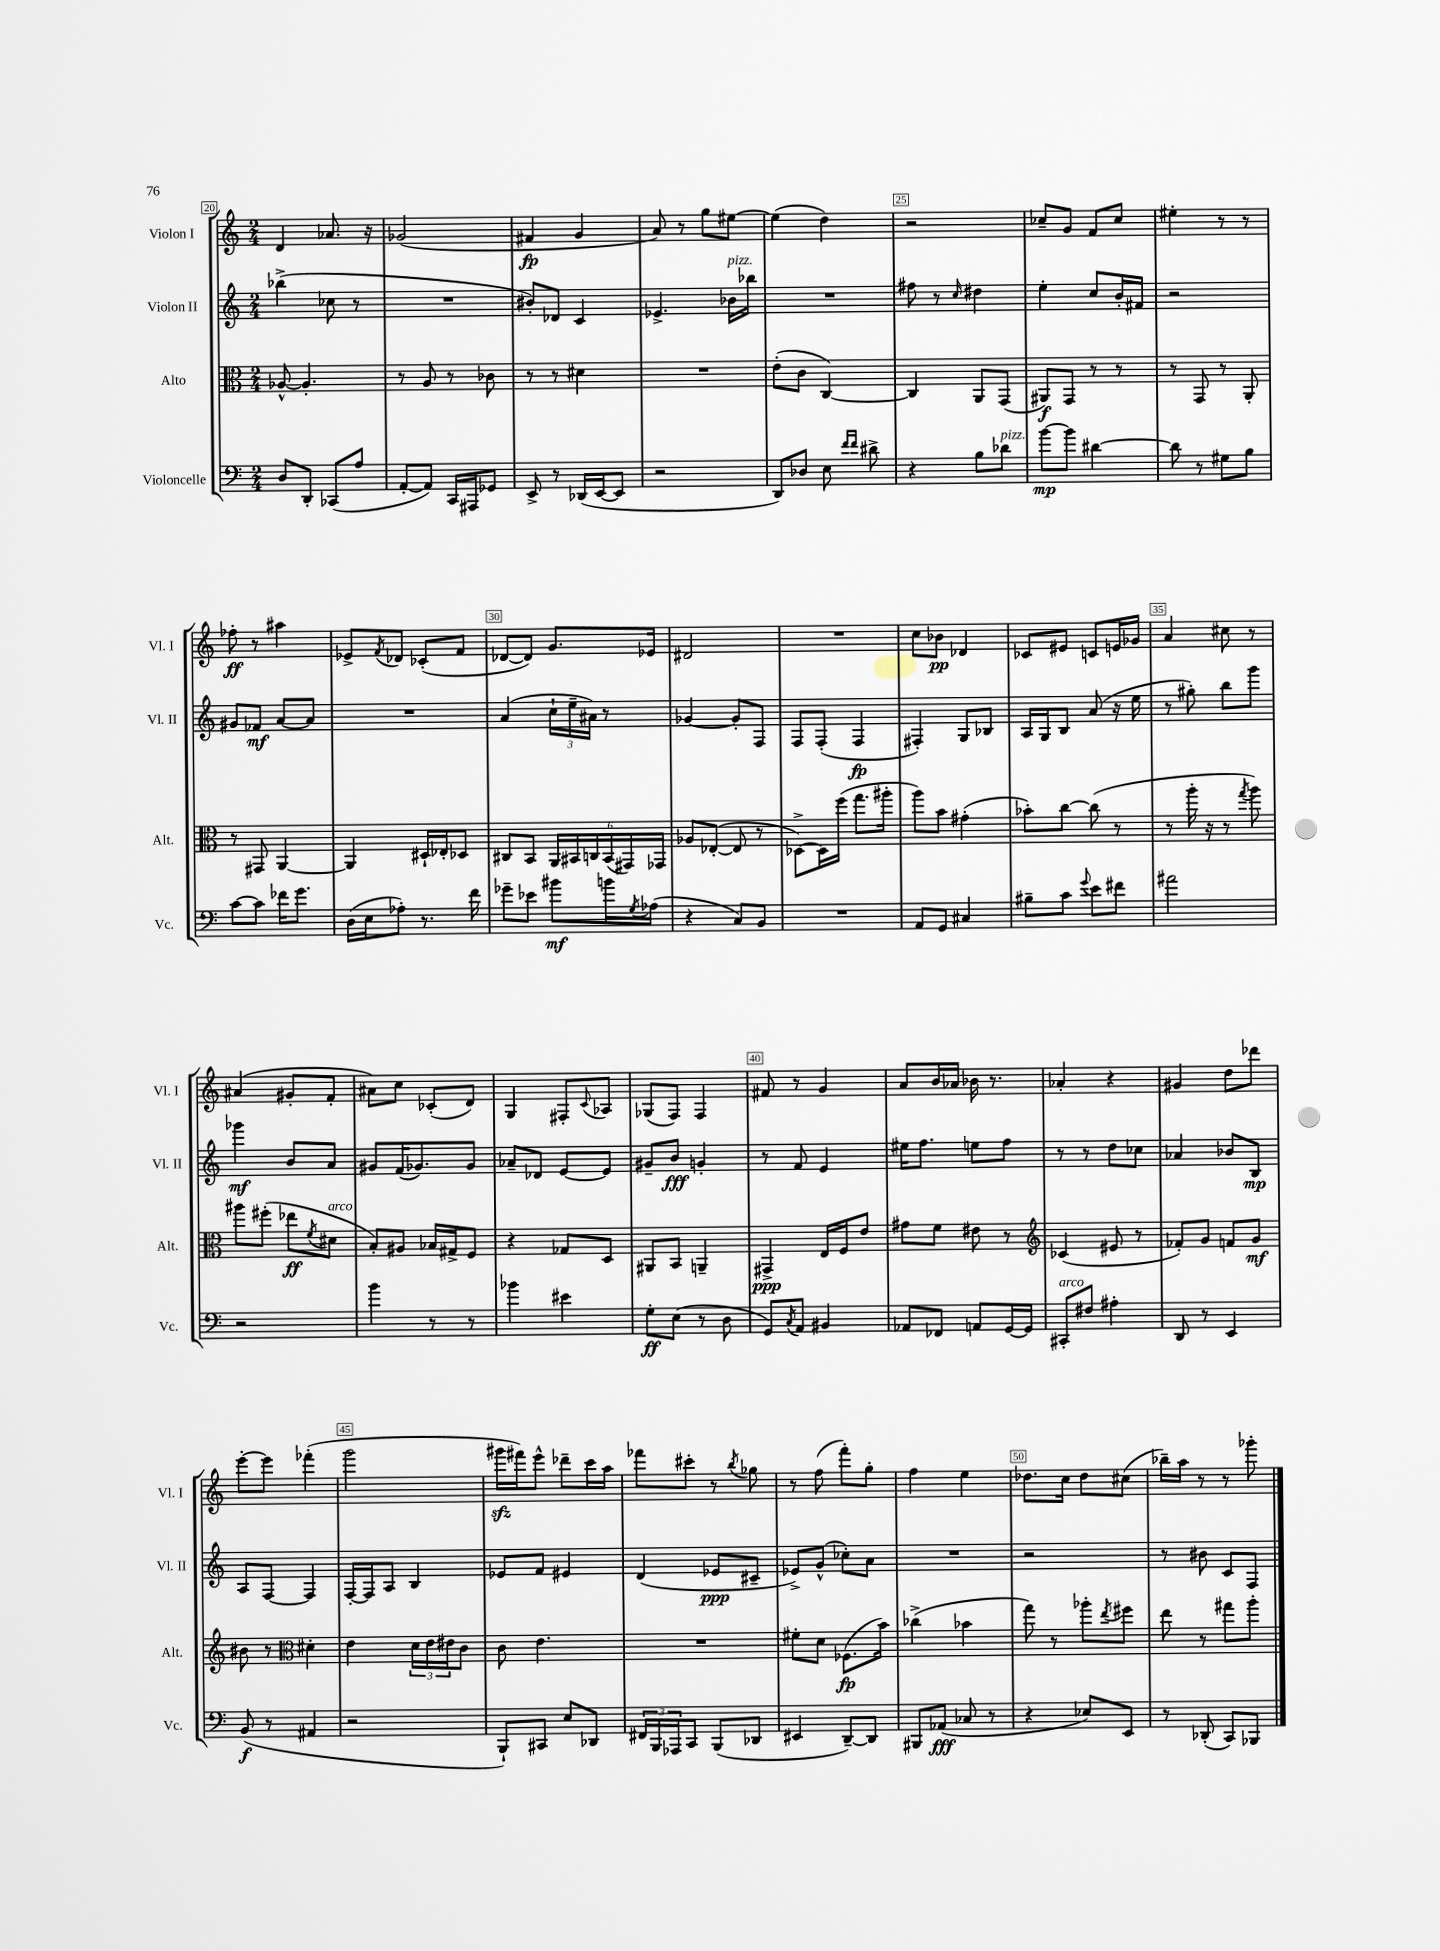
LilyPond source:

<<
\new StaffGroup <<
\new Staff = "s0" \with { instrumentName = "Violon I" shortInstrumentName = "Vl. I" } {
    \clef treble \key c \major \numericTimeSignature \time 2/4
    d'4 aes'8. r16 |
    ges'2( |
    fis'4\fp g'4 |
    a'8) r8 g''8 eis''8~ |
    eis''4( d''4) |
    r2 |
    ces''8-- g'8 f'8 ces''8 |
    eis''4-. r8 r8 |
    fes''8-.\ff r8 ais''4 |
    ees'8-> \acciaccatura { f'8 } des'8 ces'8-.( f'8 |
    des'8~ des'8) g'8. ees'16 |
    dis'2 |
    R2 |
    c''8 bes'8\pp des'4 |
    ces'8 eis'8 c'8 e'16 ges'16 |
    a'4 cis''8 r8 |
    ais'4( gis'8-. f'8-. |
    ais'8) c''8 ces'8-.( d'8) |
    g4 fis8-. \appoggiatura { c'8 } aes8 |
    ges8( f8) f4 |
    fis'8 r8 g'4 |
    a'8 b'16 aes'16 bes'16 r8. |
    aes'4-. r4 |
    gis'4 d''8 des'''8 |
    e'''8~-. e'''8 fes'''4-.( |
    g'''2 |
    gis'''16\sfz fis'''16) e'''8-^ des'''8-- c'''16 a''16 |
    fes'''8 cis'''8-. r8 \acciaccatura { b''8 } ges''8 |
    r8 f''8( f'''8-.) g''8-. |
    f''4 e''4 |
    des''8. c''16 des''8 cis''8( |
    bes''16--) a''16 r8 r8 ges'''8-. \bar "|." |
}
\new Staff = "s1" \with { instrumentName = "Violon II" shortInstrumentName = "Vl. II" } {
    \clef treble \key c \major \numericTimeSignature \time 2/4
    bes''4->( ces''8 r8 |
    R2 |
    bis'8-.) des'8 c'4 |
    ees'4.-> bes'16^\markup { \italic "pizz." } bes''16 |
    R2 |
    fis''8 r8 \grace { c''16 } dis''4 |
    e''4-. c''8 b'16-. fis'16 |
    r2 |
    gis'8 fes'8\mf a'8~ a'8 |
    R2 |
    a'4( \tuplet 3/2 { c''16-! e''16-- ais'16) } r8 |
    ges'4~ ges'8-. f8 |
    f8 f8-.( f4\fp |
    fis4-.) g8 bes8 |
    a16 g16 b8 a'8( r16 e''16 |
    r8 gis''8-.) b''8 g'''8 |
    ges'''4\mf b'8 a'8 |
    gis'8 f'16( ges'8.) ges'8 |
    aes'8-- des'8 e'8~ e'8 |
    gis'8-- b'8\fff g'4-. |
    r8 f'8 e'4 |
    eis''16 f''8. e''8 f''8 |
    r8 r8 d''8 ces''8 |
    aes'4 bes'8 b8\mp |
    a8 f8~ f4 |
    f16~-. f16 a8 b4 |
    ees'8 f'8 eis'4 |
    d'4( ees'8\ppp cis'8-- |
    ees'8->) g'8-^( ces''8-.) a'8 |
    R2 |
    r2 |
    r8 bis'8 c'8 f8 \bar "|." |
}
\new Staff = "s2" \with { instrumentName = "Alto" shortInstrumentName = "Alt." } {
    \clef alto \key c \major \numericTimeSignature \time 2/4
    aes8~-^ aes4.-. |
    r8 a8 r8 ces'8 |
    r8 r8 dis'4 |
    R2 |
    e'8-.( c'8 c4~) |
    c4 a,8 g,8( |
    ais,8\f) g,8 r8 r8 |
    r8 g,8 r8 a,8-. |
    r8 gis,8 a,4~ |
    a,4 dis16-! ees16-. des8 |
    cis8 b,8 \tuplet 6/4 { a,16 bis,16 c16 bis,16( gis,16) ges,16 } |
    aes8 ees8~-.( ees8 r8 |
    des8~->) des16 f''16( g''8. ais''16-. |
    a''8) b'8 gis'4-.( |
    bes'8-.) c''8~ c''8( r8 |
    r8 a''16-. r16 r8 \acciaccatura { g''8 } a''8) |
    ais''8 fis''8-.( ees''8\ff \acciaccatura { f'8 } dis'8^\markup { \italic "arco" } |
    b8-.) ais8 bes16 gis16-> f8 |
    r4 ges8 d8 |
    ais,8 b,8 a,4-- |
    gis,4->\ppp e16 f16 e'8 |
    gis'8 f'8 eis'8 r8 |
    \clef treble ces'4( eis'8 r8 |
    fes'8-.) g'8 f'8 g'8\mf |
    bis'8 r8 \clef alto dis'4-. |
    e'4 \tuplet 3/2 { d'16 e'16 eis'16 } c'8 |
    c'8 e'4. |
    R2 |
    fis'8-. d'8 fes8.\fp( b'16) |
    ces''4->( bes'4 |
    g''8) r8 aes''8-. \acciaccatura { e''8 } fis''8 |
    e''8 r8 gis''8 a''8-. \bar "|." |
}
\new Staff = "s3" \with { instrumentName = "Violoncelle" shortInstrumentName = "Vc." } {
    \clef bass \key c \major \numericTimeSignature \time 2/4
    d8 d,8-. ces,8( a8 |
    a,8~-. a,8) c,16 ais,,16 ges,8 |
    e,8-> r8 des,16( e,16~ e,8 |
    r2 |
    d,8) des8 e8 \grace { f'16 f'16 } dis'8-> |
    r4 b8 des'8^\markup { \italic "pizz." } |
    b'8~\mp b'8 dis'4~ |
    dis'8 r8 gis8 b8 |
    c'8~ c'8 fes'16 g'8. |
    d16( e16 aes8-.) r8. f'16 |
    ges'8-- ees'8 bis'8\mf b'16 \acciaccatura { g8 } aes16( |
    r4 c8) b,8 |
    R2 |
    a,8 g,8 cis4 |
    bis8-- c'8 \appoggiatura { g'8 } e'8 fis'8 |
    ais'2 |
    r2 |
    b'4 r8 r8 |
    bes'4 eis'4 |
    g8-.\ff e8( r8 d8 |
    g,8) \acciaccatura { c8 } a,8 bis,4 |
    aes,8 fes,8 a,8 g,16~ g,16 |
    cis,8-.^\markup { \italic "arco" } fis8 ais4-. |
    d,8 r8 e,4 |
    b,8\f( r8 ais,4 |
    r2 |
    b,,8-!) cis,8 e8 des,8 |
    \tuplet 3/2 { fis,16 b,,16 aes,,16 } c,8 b,,8( des,8 |
    eis,4 d,8~--) d,8 |
    bis,,8 aes,8\fff( ces8 r8 |
    r4 ees8) e,8 |
    r8 des,8-.( c,8) bes,,8 \bar "|." |
}
>>
>>
\layout { \context { \Score currentBarNumber = #20 \override BarNumber.break-visibility = ##(#f #t #t) barNumberVisibility = #(every-nth-bar-number-visible 5) \override BarNumber.stencil = #(make-stencil-boxer 0.1 0.3 ly:text-interface::print) } }
